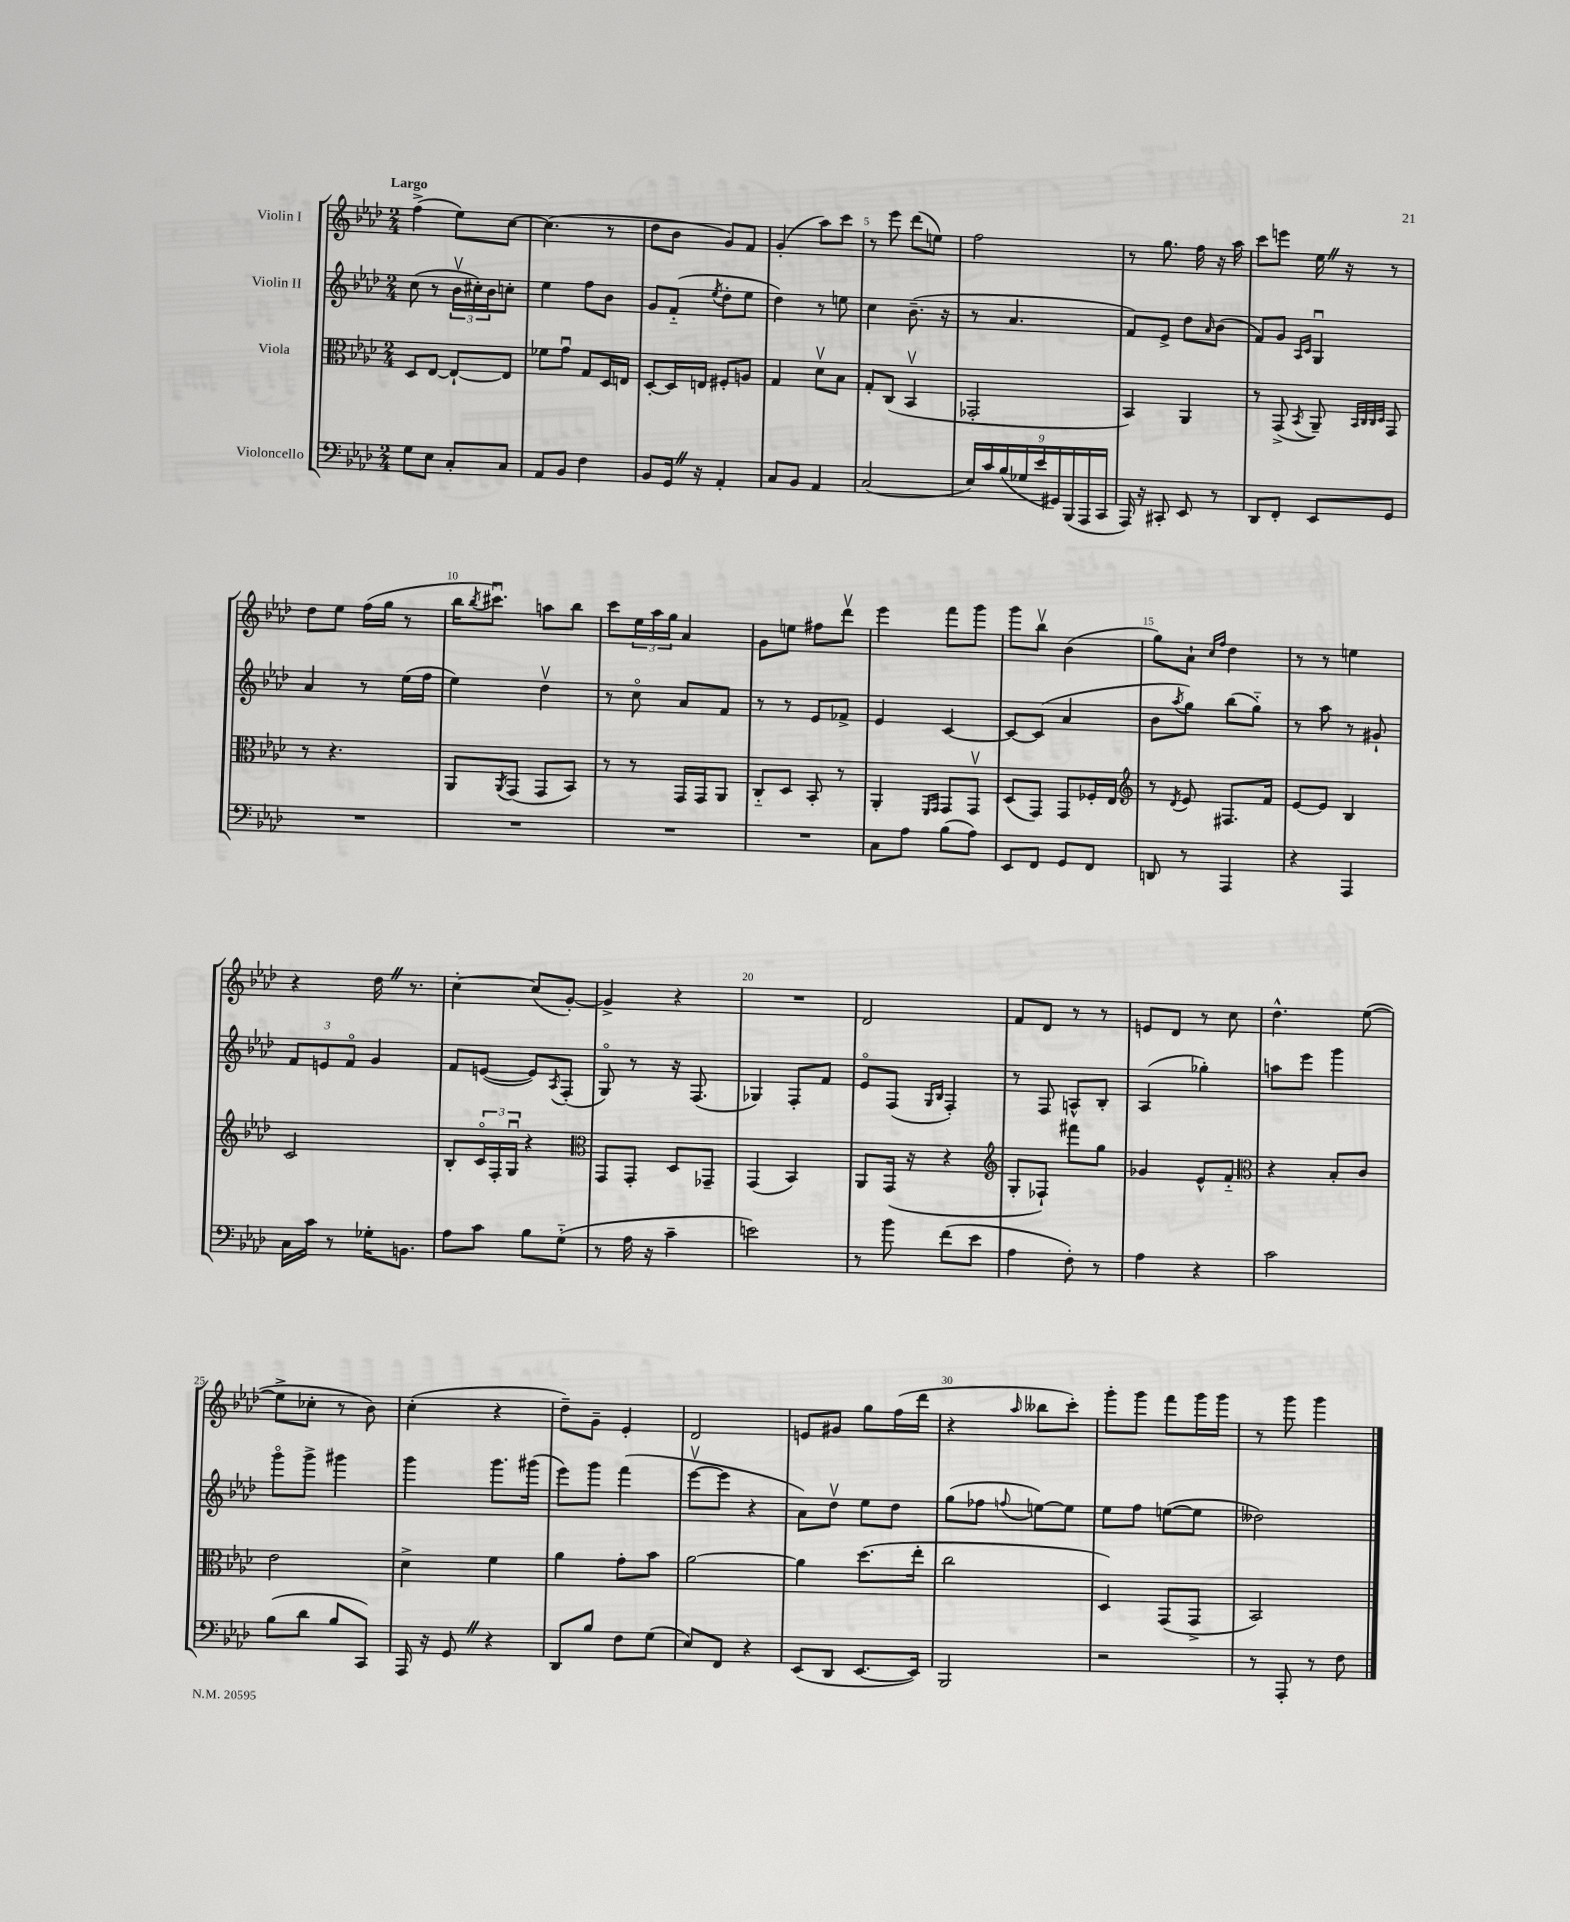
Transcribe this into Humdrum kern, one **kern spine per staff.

**kern	**kern	**kern	**kern
*part4	*part3	*part2	*part1
*staff4	*staff3	*staff2	*staff1
*I"Violoncello	*I"Viola	*I"Violin II	*I"Violin I
*clefF4	*clefC3	*clefG2	*clefG2
*k[b-e-a-d-]	*k[b-e-a-d-]	*k[b-e-a-d-]	*k[b-e-a-d-]
*M2/4	*M2/4	*M2/4	*M2/4
=1	=1	=1	=1
!	!	!	!LO:TX:a:B:t=Largo
8G\L	8D-/L	(8cc\	(4ff^\
8E-\J	[8E-/J	8r	.
8C'/L	8E-`/L_	24b-v\LL	8ee-\L)
.	.	24cc#X'\)	.
.	.	24b-\J	.
8C/J	8E-/J]	8ccn'\J	[8cc\J
=2	=2	=2	=2
8AA-/L	8f-X\L	4ee-\	(4.cc\]
8BB-/J	8gu\J	.	.
4F\	8G/L	8ff\L	.
.	16D-/L	8b-\J	8r
.	16En/JJ	.	.
=3	=3	=3	=3
8BB-/L	[8D-'/L	8g/L	8dd-\L
16GGZ/Jk	16D-/L]	(8f/J	8b-\J
16r	16En/JJ	.	.
.	.	8qee-/	.
4AA-'/	8F#X'/L	8dd-'\L	8g/L)
.	8An/J	8ee-\J	8f/J
=4	=4	=4	=4
8C/L	4G/	4dd-\)	(4g'/
8BB-/J	.	.	.
4AA-/	8d-v\L	8r	8aa-\L)
.	8B-\J	8een\	8ccc\J
=5	=5	=5	=5
(2C/	8G'/L	4cc\	8r
.	(8C/J	.	8eee-\
.	4BB-v/	(8.b-~\	(8ddd-\L
.	.	.	8een\J)
.	.	16r	.
=6	=6	=6	=6
18E-/LL)	2GG-X'/	8r	2ff\
18c/	.	.	.
(18B-/	.	.	.
.	.	4.a-/	.
18G-X/	.	.	.
18e-/	.	.	.
18GG#X/)	.	.	.
(18BBB-/	.	.	.
18AAA-/	.	.	.
18CC/JJ	.	.	.
=7	=7	=7	=7
16AAA-/)	4BB-/)	8f/L)	8r
16r	.	.	.
8CC#X'/	.	8e-^/J	8.gg\
8EE-/	4AA-/	8dd-\L	.
.	.	.	16ff\
.	.	16qqa-/	.
8r	.	(8b-\J	16r
.	.	.	16aa-\
=8	=8	=8	=8
8DD-/L	8r	8f/L)	8ccc\L
8FF'/J	(8GG^/	8g/J	8eeen\J
.	.	16qqA-/LL	.
.	8qBB-/	16qqc/JJ	.
8EE-/L	8AA-~/)	4Gu/	16ee-Z\
.	.	.	16r
.	32qqBB-/LLL	.	.
.	32qqC/	.	.
.	32qqC/	.	.
.	32qqD-/JJJ	.	.
8GG/J	8GG/	.	8r
!!LO:LB:g=z
=9	=9	=9	=9
2r	8r	4a-/	8dd-\L
.	4.r	.	8ee-\J
.	.	8r	(16ff\LL
.	.	.	16gg\JJ
.	.	(16ee-\LL	8r
.	.	16ff\JJ	.
=10	=10	=10	=10
2r	8AA-/L	4ee-\)	16bb-\KL
.	.	.	8qbb-/
.	.	.	8.ccc#Xu\J)
.	8qAA-/	.	.
.	(8GG/J	.	.
.	8GG/L	4dd-v\	8aan\L
.	8BB-/J)	.	8bb-\J
=11	=11	=11	=11
2r	8r	8r	8ccc\L
.	8r	8cc\	24ee-\L
.	.	.	24aa-\
.	.	.	24gg\JJ
.	16GG/LL	8a-/L	4a-/
.	16GG/J	.	.
.	8AA-/J	8f/J	.
=12	=12	=12	=12
2r	8C/L	8r	8g\L
.	8D-/J	8r	8een\J
.	8BB-'/	8e-/L	8ff#X\L
.	8r	8f-X^/J	8ddd-v\J
=13	=13	=13	=13
8C\L	4AA-'/	4e-/	4eee-\
8A-\J	.	.	.
.	16qqFF/LL	.	.
.	16qqGG/JJ	.	.
(8B-\L	8GG/L	[4c/	8fff\L
8A-\J)	8GGv/J	.	8ggg\J
=14	=14	=14	=14
8EE-/L	(8D-/L	8c/L_	8ggg\L
8FF/J	8GG/J)	(8c/J]	8bb-v\J
8GG/L	8GG/L	4a-/	(4b-\
8FF/J	16F-X'/L	.	.
.	16E-/JJ	.	.
=15	=15	=15	=15
*	*clefG2	*	*
8DDn/	8r	8b-\L	8gg\L)
.	8qd-/	8qaa-/	.
8r	8e-/	8gg\J)	8a-`\J
.	.	.	16qqcc/LL
.	.	.	16qqff/JJ
4AAA-/	8.F#X/L	(8bb-\L	4dd-\
.	.	8gg\J)	.
.	16f/Jk	.	.
=16	=16	=16	=16
4r	[8e-/L	8r	8r
.	8e-/J]	8aa-\	8r
4AAA-/	4B-/	8r	4een\
.	.	8g#X`/	.
!!LO:LB:g=z
=17	=17	=17	=17
16C\LL	2c/	12f/L	4r
16c\JJ	.	.	.
.	.	12en/	.
8r	.	.	.
.	.	12f/J	.
16G-X'\KL	.	4g/	16dd-Z\
8.BBn\J	.	.	8.r
=18	=18	=18	=18
8A-\L	8B-'/L	8f/L	[4cc'\
8c\J	24c/L	([8en/J	.
.	24F'/	.	.
.	24Gu/JJ	.	.
8B-\L	4r	8e/L])	(8cc/L]
.	.	8qA-/	.
(8G\J	.	(8F'/J	[8g'/J)
=19	=19	=19	=19
*	*clefC3	*	*
8r	8GG/L	8G/)	4g^/]
16A-\	8GG'/J	8r	.
16r	.	.	.
4c~\	8D-/L	16r	4r
.	.	(8.F/	.
.	8GG-X~/J	.	.
=20	=20	=20	=20
2en\)	(4GG/	4G-X/)	2r
.	4BB-/)	8F'/L	.
.	.	8f/J	.
=21	=21	=21	=21
8r	8AA-/L	8e-/L	2d-/
8b-\	(16GG/Jk	(8F/J	.
.	16r	.	.
.	.	16qqG/LL	.
.	.	16qqB-/JJ	.
(8f\L	4r	4F'/)	.
8e-\J	.	.	.
=22	=22	=22	=22
*	*clefG2	*	*
4A-\	8G'/L	8r	8f/L
.	8F-X`/J)	8F/	8d-/J
8F'\)	8fff#X\L	8An^^/L	8r
8r	8gg\J	8B-'/J	8r
=23	=23	=23	=23
4A-\	4g-X/	(4A-/	8en/L
.	.	.	8d-/J
4r	8e-^^/L	4gg-X'\)	8r
.	8f/J	.	8cc\
=24	=24	=24	=24
*	*clefC3	*	*
2c\	4r	8aan\L	4.dd-^^\
.	.	8eee-\J	.
.	8B-'/L	4ggg\	.
.	8c/J	.	([8ee-\
!!LO:LB:g=z
=25	=25	=25	=25
(8B-\L	2e-\	8ggg\L	8ee-^\L]
8d-\J	.	8ggg^\J	8cc-X'\J
8B-/L	.	4ggg#X\	8r
8CC/J)	.	.	8b-\)
=26	=26	=26	=26
16AAA-/	4d-^\	4ggg\	(4cc'\
16r	.	.	.
8GGZ/	.	.	.
4r	4f\	8.ggg\L	4r
.	.	(16ggg#X\Jk	.
=27	=27	=27	=27
8DD-/L	4a-\	8eee-\L)	8dd-~\L)
8B-/J	.	8ggg\J	8g~\J
8F\L	8g'\L	(4fff\	4e-'/
(8G\J	8b-\J	.	.
=28	=28	=28	=28
8E-/L)	[2a-\	[8eee-v\L	2d-/
8FF/J	.	8eee-\J]	.
4r	.	4r	.
=29	=29	=29	=29
(8EE-/L	4a-\]	8a-\L)	8en/L
8DD-/J	.	8dd-v\J	8g#X/J
[8.EE-/L	(8.dd-\L	8ee-\L	8gg\L
.	.	8dd-\J	(16ff\L
16EE-/Jk])	16ee-'\Jk	.	16ddd-\JJ
=30	=30	=30	=30
2BBB-/	2cc\	(8gg\L	4r
.	.	8ff-X\J	.
.	.	8qqffn/	16qqaa-/
.	.	[8een\L)	8bb--X\L
.	.	8ee\J]	8ccc'\J)
=31	=31	=31	=31
2r	4D-/)	8ee-\L	8ggg'\L
.	.	8ff\J	8ggg\J
.	(8GG/L	([8een\L	8fff\L
.	8GG^/J	8ee\J]	16ggg\L
.	.	.	16ggg\JJ
=32	=32	=32	=32
8r	2BB-/)	2dd--X\)	8r
8AAA-'/	.	.	8ggg\
8r	.	.	4ggg\
8F\	.	.	.
==	==	==	==
*-	*-	*-	*-
